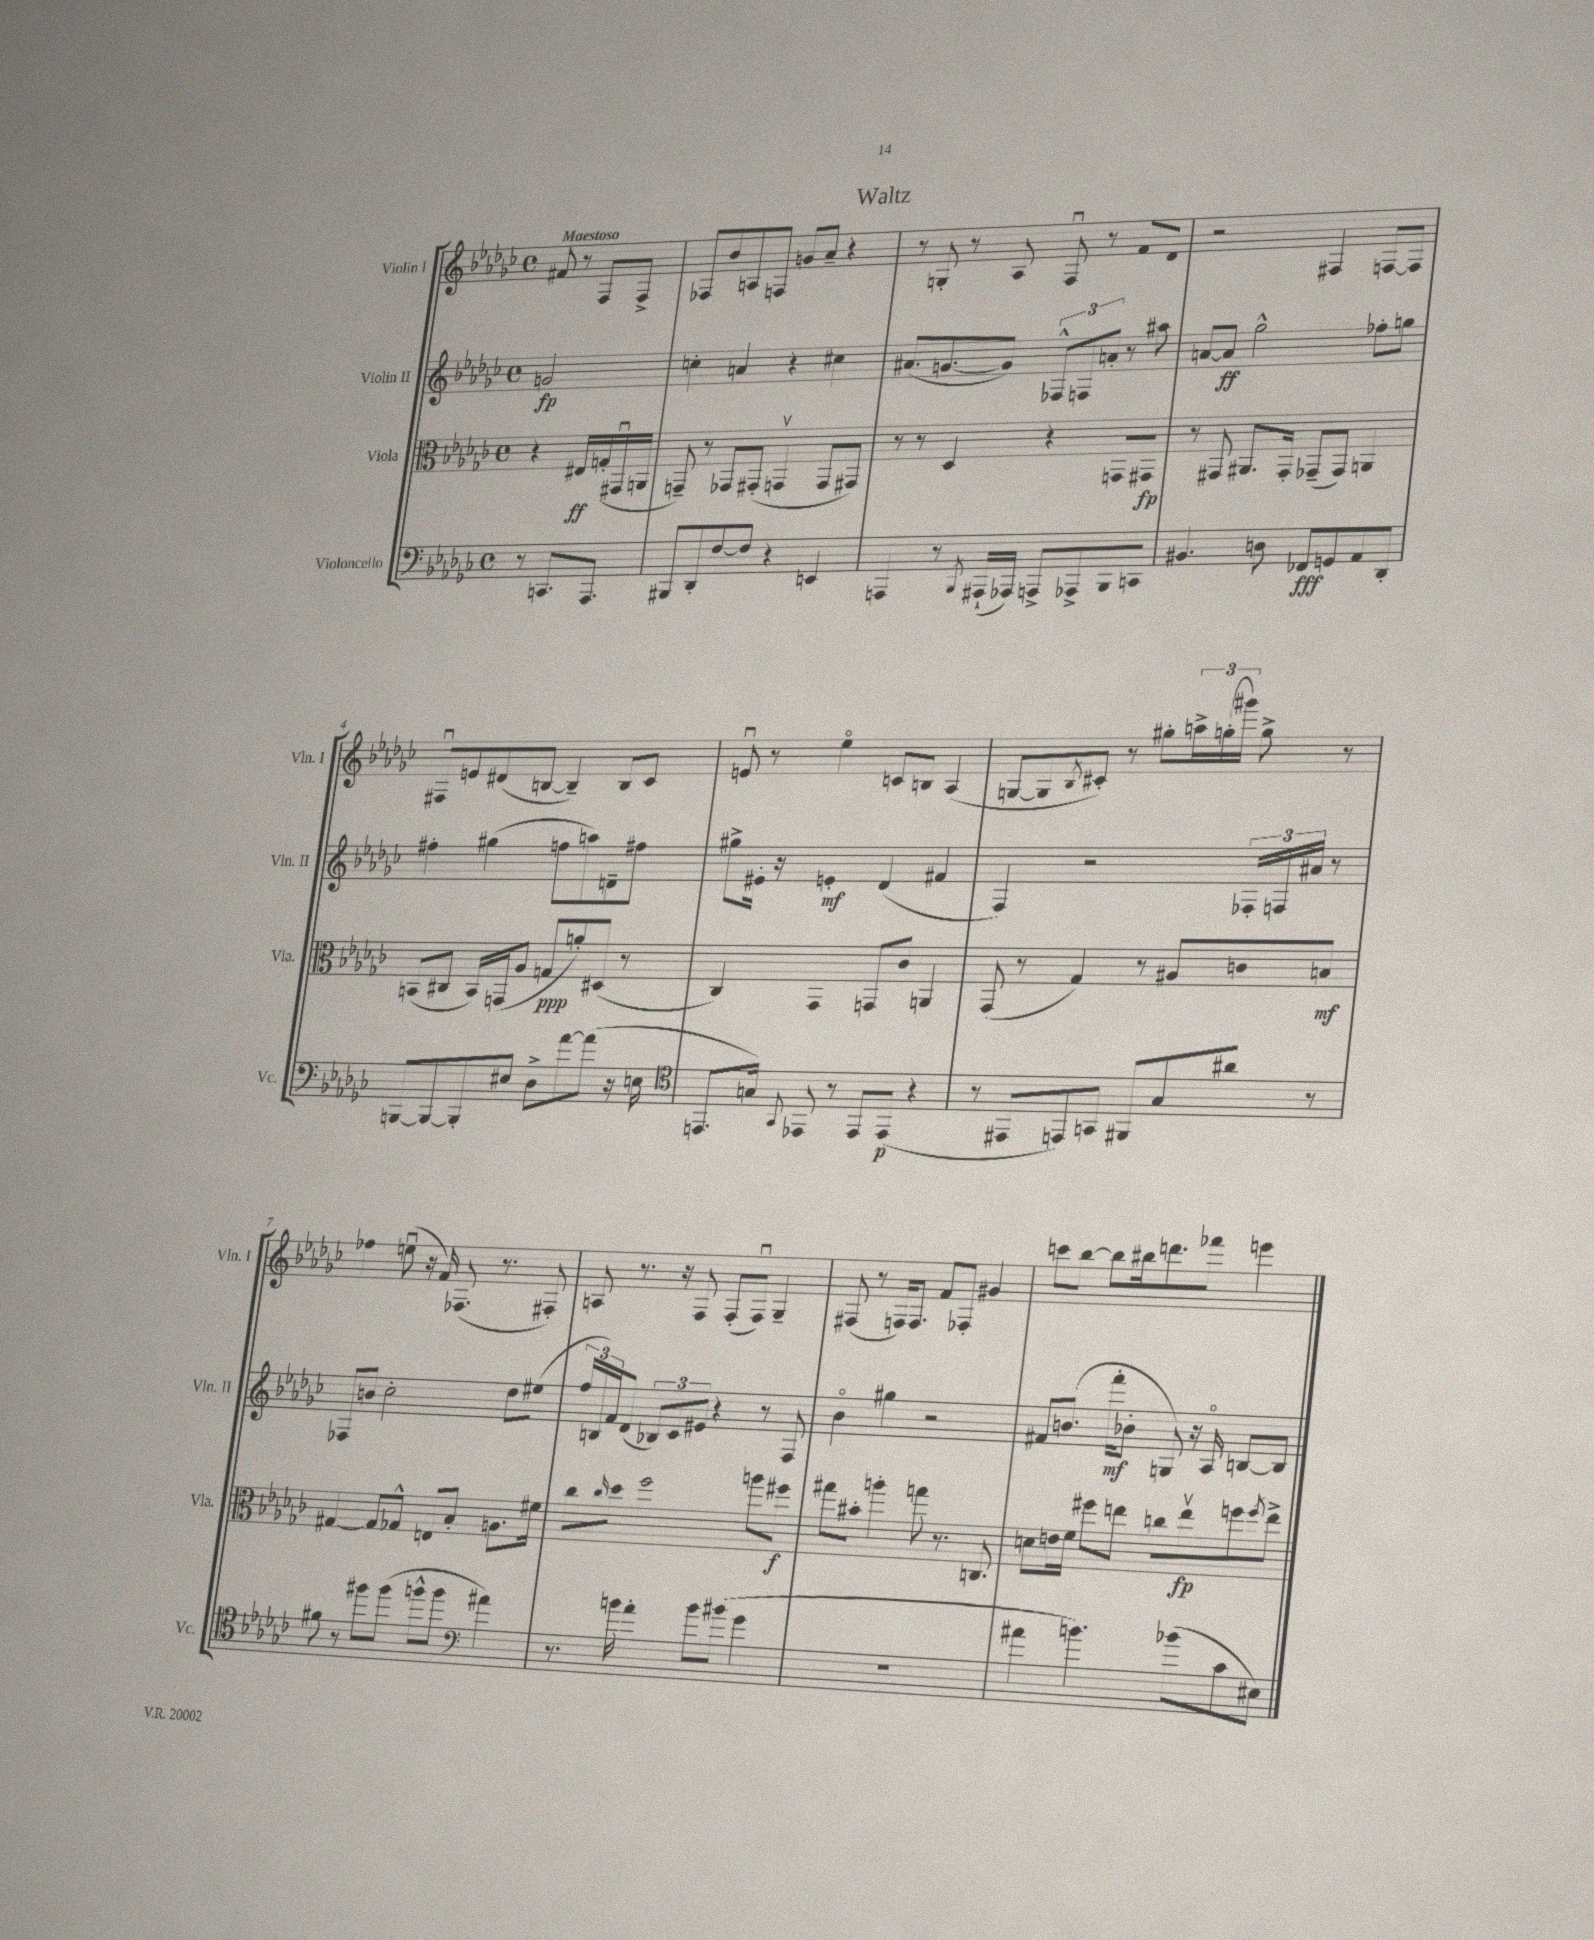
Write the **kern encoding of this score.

**kern	**kern	**kern	**kern
*staff4	*staff3	*staff2	*staff1
*clefF4	*clefC3	*clefG2	*clefG2
*k[b-e-a-d-g-c-]	*k[b-e-a-d-g-c-]	*k[b-e-a-d-g-c-]	*k[b-e-a-d-g-c-]
*M4/4	*M4/4	*M4/4	*M4/4
*met(c)	*met(c)	*met(c)	*met(c)
8r	4r	2g	8f#
8.CC	.	.	8r
.	16E#	.	8F
8.AAA-	(16G'	.	.
.	16GG#u	.	8F^
.	16AA	.	.
=	=	=	=
8BBB#	8GG~)	4cc'	8F-
8DD-'	8r	.	8b-
[8F	8GG-	4a	8A
8F]	(8GG#'	.	8F
4r	4GGv	4r	8g
.	.	.	8a-~
4EE	8GG	4cc#	4r
.	8GG#)	.	.
=	=	=	=
4AAA	8r	(8.a#	8r
.	8r	.	8G'
.	.	[8.g	.
8r	4D-	.	8r
8qBBB-	.	.	.
(16AAA#`	.	8g])	8A-
16AAA-)	.	.	.
8AAA^	4r	12F-^^	8Fu
.	.	12F	.
8AAA-^	.	.	8r
.	.	12a'	.
8BBB-	8GG	8r	8f
8CC	8GG#	8aa#	8d-
=	=	=	=
4.BB#	8r	[8a	2r
.	8GG#	8a]	.
.	8.AA#	2gg-^^	.
8D	.	.	.
.	16GG#'	.	.
8FF-	(8GG-~	.	4F#
8GG	8GG-)	.	.
8AA-	4AA	8ff-'	[8F
8DD-'	.	8gg	8F]
=	=	=	=
[8BBB	(8BB	4ff#'	8F#u
8BBB_	8C#	.	8e
8BBB']	16BB)	(4gg#	(8d#
.	(16GG	.	.
8E#	8A-	.	[8B
8D-^	8G	8ff	4B~])
[8a-	8a')	8aa)	.
(8a-]	(8D#	8d~	8B
16r	8r	8ff#	8c-
16E	.	.	.
=	=	=	=
*clefC4	*	*	*
8.EE	4C-)	8gg#^	8eu
.	.	16e#'	8r
16G)	.	16r	.
8qqGG-	.	.	.
8EE-	4GG-	4e'	4ee-o
8r	.	.	.
8EE-	8GG	(4d-	8c
(8EE-	8c-	.	8B
4r	4AA	4f#	(4A-
=	=	=	=
8r	(8GG-	4F)	[8G
8EE#	8r	.	8G]
.	.	.	8qB-
8EE)	4G-)	2r	8c#')
8GG	.	.	8r
8FF#	8r	.	8gg#'
8G-	8A#	.	24aa^
.	.	.	(24gg'
.	.	.	24ggg#)
8a#	8c	24F-'	8gg^
.	.	24F	.
.	.	24a#	.
8r	8B	8r	8r
=	=	=	=
8f#	[4G#	8F-	4ff-
8r	.	8b	.
8ff#	8G#]	2cc-'	(8eeu
(8ff#	8G-^^	.	16r
.	.	.	16f)
8ff^^	8E	.	(8.F-
8ff	8B-'	.	.
.	.	.	8.r
*clefF4	*	*	*
4a#)	8.A	8dd-	.
.	.	(8ee#	8F#')
.	16f#	.	.
=	=	=	=
8.r	8cc-	24ff	8A
.	.	24B)	.
.	.	24f	.
.	16qqcc-	.	.
.	8dd-	(8d-	8.r
16b	.	.	.
4a-'	2ff	12B-)	.
.	.	.	16r
.	.	12c-	.
.	.	.	8F
.	.	12e#	.
8b	.	4r	(8F'
(8b#	.	.	8Fu)
4g-	8aa	8r	4G-~
.	8ff#	8F	.
=	=	=	=
1r	8gg#	4b-o	(8F#
.	8b#'	.	8r
.	4aa'	4gg#	16F)
.	.	.	8.F
.	8gg	2r	8f
.	8.r	.	8F-'
.	.	.	4g#
.	8.C	.	.
=	=	=	=
4a#	8d	8f#	8ccc
.	16e	(8.b	[8bb-
.	16f	.	.
4.b)	8ff#	.	8bb-]
.	.	16fff'	.
.	8ee	8b-'	16bb#
.	.	.	8.ddd
.	8cc	8G)	.
(8b-	8eev	16r	8fff-
.	.	16A-o	.
8c-	8ff	[8B	4eee
.	8qff	.	.
8E#)	8ee^	8B]	.
==	==	==	==
*-	*-	*-	*-
